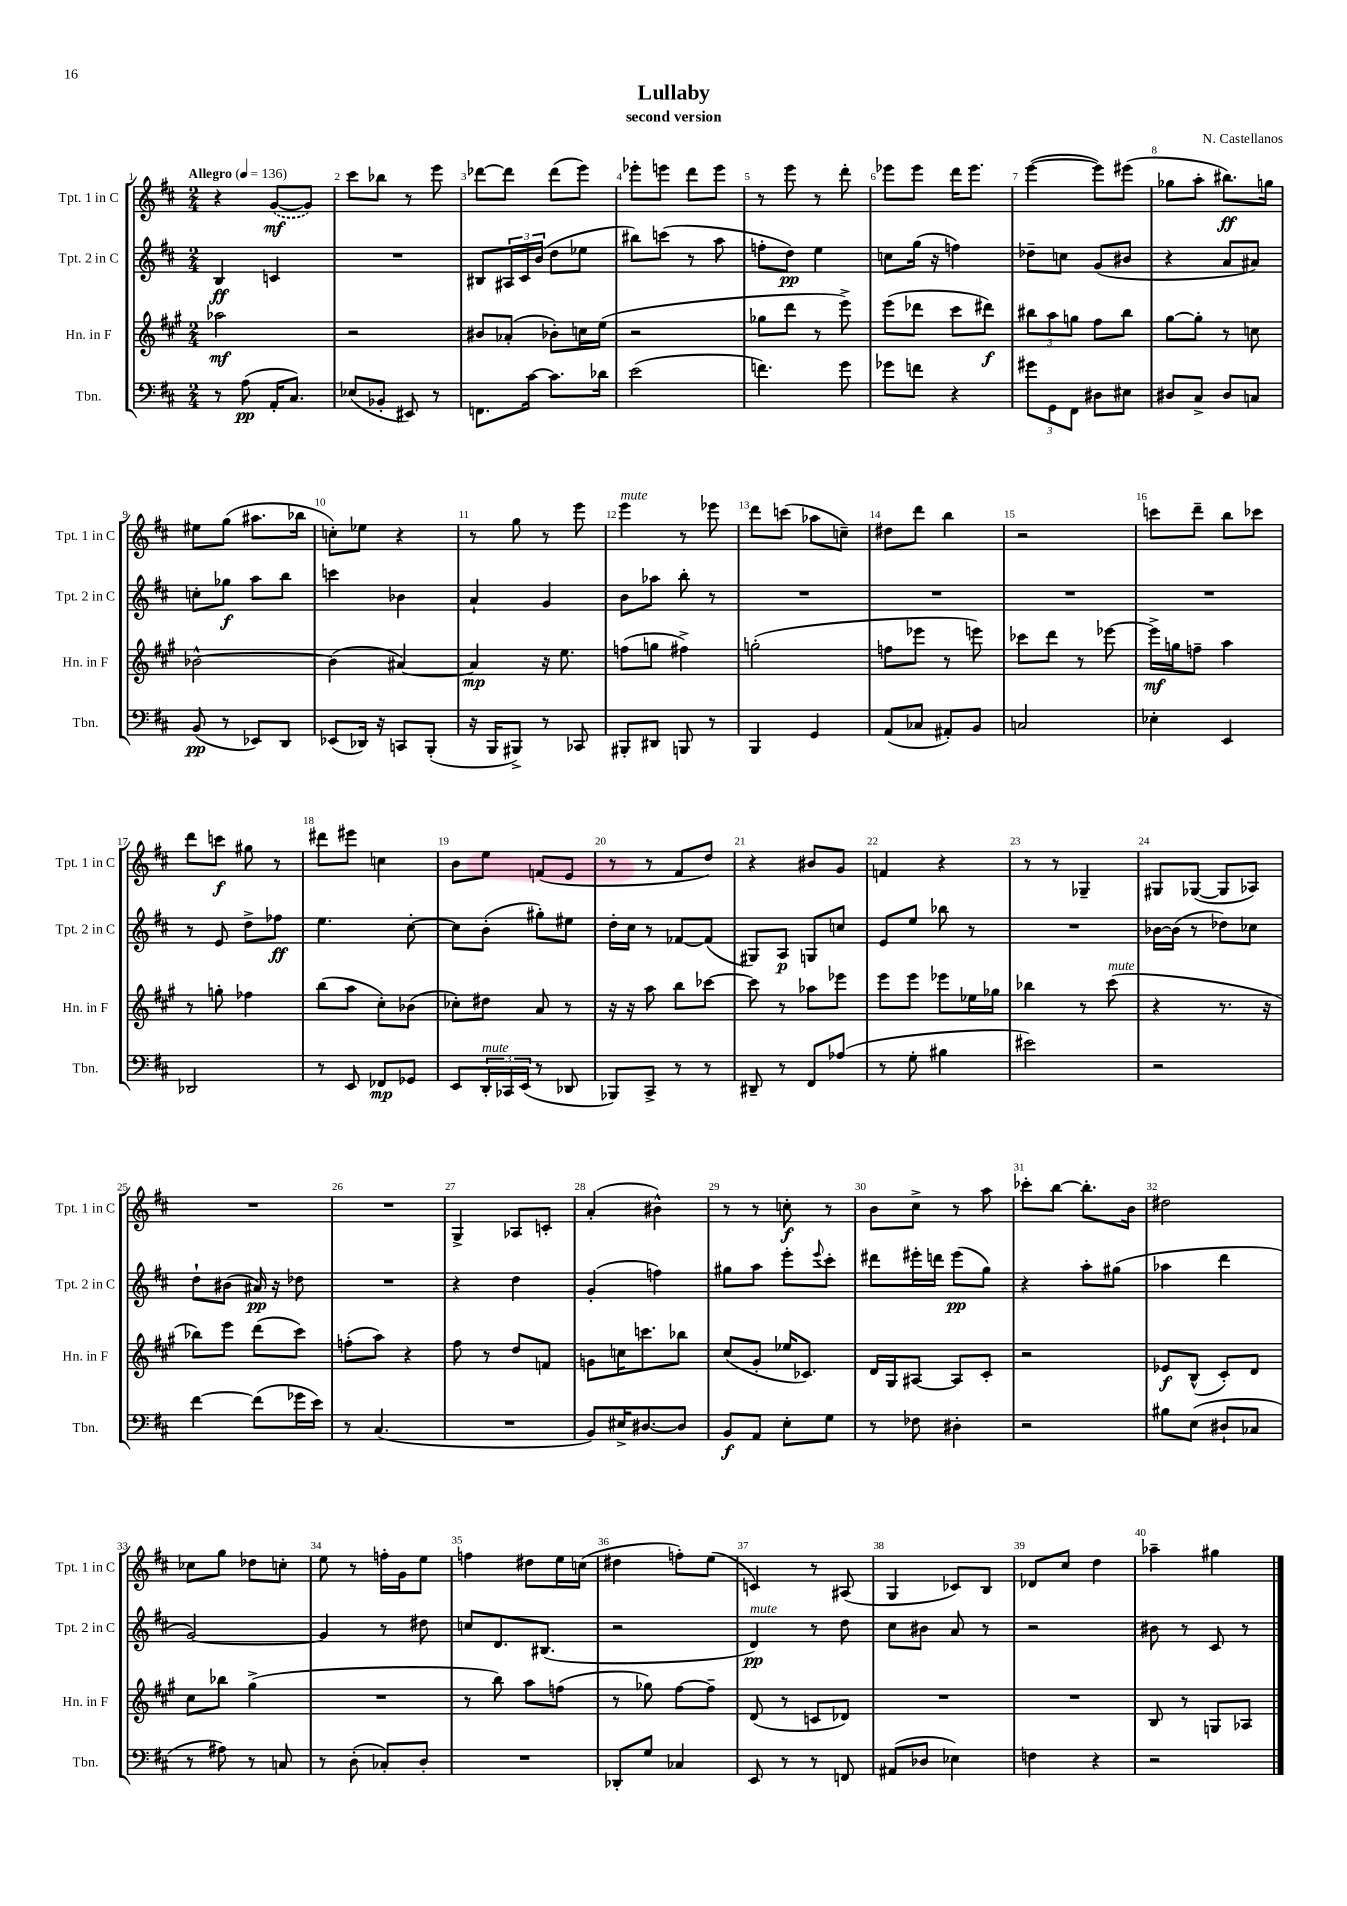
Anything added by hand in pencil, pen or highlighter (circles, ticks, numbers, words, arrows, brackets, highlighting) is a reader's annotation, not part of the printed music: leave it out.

**kern	**kern	**kern	**kern
*staff4	*staff3	*staff2	*staff1
*clefF4	*clefG2	*clefG2	*clefG2
*k[f#c#]	*k[f#c#g#]	*k[f#c#]	*k[f#c#]
*M2/4	*M2/4	*M2/4	*M2/4
*MM136	*MM136	*MM136	*MM136
8r	2aa-	4B	4r
(8A	.	.	.
16AA'	.	4c	([8g
8.C#)	.	.	.
.	.	.	8g])
=	=	=	=
(8E-	2r	2r	8ccc#
8BB-'	.	.	8bb-
8EE#)	.	.	8r
8r	.	.	8eee
=	=	=	=
8.FF	8b#	8B#	[8ddd-
.	(8a-'	24A#	8ddd-]
.	.	24c#	.
[16c#	.	.	.
.	.	(24b	.
8.c#]	8b-')	8dd	(8ddd-
.	16cc	8ee-	8eee)
16d-	(16ee	.	.
=	=	=	=
(2e	2r	8bb#)	8eee-'
.	.	(8ccc	8eee
.	.	8r	8ddd
.	.	8aa	8eee
=	=	=	=
4.f)	8gg-	8ff'	8r
.	8ddd	8dd)	8eee
.	8r	4ee	8r
8g	8eee^)	.	8ddd'
=	=	=	=
8g-	(8eee	8cc	8eee-
8f	8ddd-	(16gg	8eee-
.	.	16r	.
4r	8ccc#	4ff)	16ddd
.	.	.	8.eee-
.	8ddd#)	.	.
=	=	=	=
12g#	12bb#	8dd-~	([4eee
12GG	12aa	.	.
.	.	8cc	.
12FF#	12gg	.	.
8D#	8ff#	(8g	8eee])
8E#	8bb#	8b#	(8eee#
=	=	=	=
8D#	[8gg#	4r	8gg-
8C#^	8gg#']	.	8aa'
8D#	8r	8a	8.bb#)
8C	8cc	8a#)	.
.	.	.	16gg
=	=	=	=
(8BB	[2b-^^	8cc'	8ee#
8r	.	8gg-	(8gg
8EE-)	.	8aa	8.aa#
8DD	.	8bb	.
.	.	.	16bb-
=	=	=	=
(8EE-	(4b-]	4ccc	8cc')
16DD-)	.	.	8ee-
16r	.	.	.
8CC	[4a#)	4b-	4r
(8BBB'	.	.	.
=	=	=	=
16r	4a#]	4a`	8r
16BBB	.	.	.
8BBB#^)	.	.	8gg
8r	16r	4g	8r
.	8.ee	.	.
8CC-	.	.	8eee
=	=	=	=
8BBB#'	(8ff	8b	4eee
8DD#	8gg	8aa-	.
8BBB	4ff#^)	8bb'	8r
8r	.	8r	8eee-
=	=	=	=
4BBB	(2gg'	2r	8ddd
.	.	.	(8ccc
4GG	.	.	8aa-
.	.	.	8cc~)
=	=	=	=
(8AA	8ff	2r	8dd#
8C-	8eee-	.	8ddd
8AA#')	8r	.	4bb
8BB	8eee)	.	.
=	=	=	=
2C	8ccc-	2r	2r
.	8ddd	.	.
.	8r	.	.
.	[8eee-	.	.
=	=	=	=
4E-'	16eee-^]	2r	8ccc
.	16gg	.	.
.	8ff~	.	8ddd~
4EE	4aa	.	8bb
.	.	.	8ccc-
=	=	=	=
2DD-	8r	8r	8ddd
.	8gg'	8e	8ccc
.	4ff-	8dd^	8gg#
.	.	8ff-	8r
=	=	=	=
8r	(8bb	4.ee	8ddd#
8EE	8aa	.	8eee#
8FF-	8cc#')	.	4cc
8GG-	(8b-	[8cc#'	.
=	=	=	=
8EE	8cc-')	8cc#]	8b
24DD'	8dd#	(8b'	8ee
24CC-	.	.	.
(24EE	.	.	.
8r	8a	8gg#')	(8f
8DD-	8r	8ee#	8e
=	=	=	=
8BBB-)	16r	16dd'	8r
.	16r	16cc#	.
8CC#^	8aa	8r	8r
8r	8bb	[8f-	8f#
8r	[8ccc-	(8f-]	8dd)
=	=	=	=
8DD#~	8ccc-]	8G#)	4r
8r	8r	8A	.
8FF#	8aa-	8G	8b#
(8A-	8eee-	8cc	8g
=	=	=	=
8r	8eee	8e	4f
8G'	8eee	8ee	.
4B#	8eee-	8bb-	4r
.	16ee-	8r	.
.	16gg-	.	.
=	=	=	=
2e#)	4bb-	2r	8r
.	.	.	8r
.	8r	.	4G-~
.	(8ccc#	.	.
=	=	=	=
2r	4r	[16b-	8G#
.	.	(16b-]	.
.	.	8r	([8G-
.	8.r	8dd-)	8G-]
.	.	8cc-	8A-)
.	16r	.	.
=	=	=	=
[4f#	8bb-)	8dd`	2r
.	8eee	(8b#	.
(8f#]	(8ddd	16a#)	.
.	.	16r	.
16g-	8ccc#)	8dd-	.
16e)	.	.	.
=	=	=	=
8r	(8ff'	2r	2r
(4.C#	8aa)	.	.
.	4r	.	.
=	=	=	=
2r	8ff#	4r	4G^
.	8r	.	.
.	8dd	4dd	8A-
.	8f	.	8c'
=	=	=	=
8BB)	8g	(4g'	(4a'
16E#^	16cc	.	.
[8.D#	8.ccc	.	.
.	.	4ff)	4b#^^)
8D#]	8bb-	.	.
=	=	=	=
8BB	(8cc#	8gg#	8r
8AA	8g#'	8aa	8r
8E'	16ee-	8eee'	8cc'
.	8.c-)	.	.
.	.	8qqeee	.
8G	.	8ccc#'	8r
=	=	=	=
8r	16d	8ddd#	8b
.	16G#	.	.
8F-	[8A#	16eee#'	8cc#^
.	.	16ddd	.
4D#'	8A#]	(8eee#	8r
.	8c#'	8gg)	8aa
=	=	=	=
2r	2r	4r	8ccc-'
.	.	.	[8bb
.	.	8aa'	8.bb']
.	.	(8gg#	.
.	.	.	16b
=	=	=	=
8B#	8e-	4aa-	2dd#
(8E	(8B^^	.	.
8D#`	8c#')	4ddd	.
8C-	8d	.	.
=	=	=	=
8r	8cc#	[2g)	8cc-
8A#)	8bb-	.	8gg
8r	(4gg#^	.	8dd-
8C	.	.	8cc'
=	=	=	=
8r	2r	4g]	8ee
(8D'	.	.	8r
8C-')	.	8r	16ff'
.	.	.	16g
8D'	.	8dd#	8ee
=	=	=	=
2r	8r	8cc	4ff
.	8bb)	8.d	.
.	8aa	.	8dd#
.	.	(8.B#	.
.	(8ff	.	16ee
.	.	.	(16cc
=	=	=	=
8DD-'	8r	2r	4dd#
8G	8gg-)	.	.
4C-	[8ff#	.	8ff')
.	8ff#~]	.	(8ee
=	=	=	=
8EE	(8d	4d)	4c)
8r	8r	.	.
8r	8c	8r	8r
8FF	8d-)	8dd	(8A#
=	=	=	=
(8AA#	2r	8cc#	4G
8D-	.	8b#	.
4E-)	.	8a	8c-)
.	.	8r	8B
=	=	=	=
4F	2r	2r	8d-
.	.	.	8cc#
4r	.	.	4dd
=	=	=	=
2r	8B	8b#	4aa-~
.	8r	8r	.
.	8G	8c#	4gg#
.	8A-	8r	.
==	==	==	==
*-	*-	*-	*-
